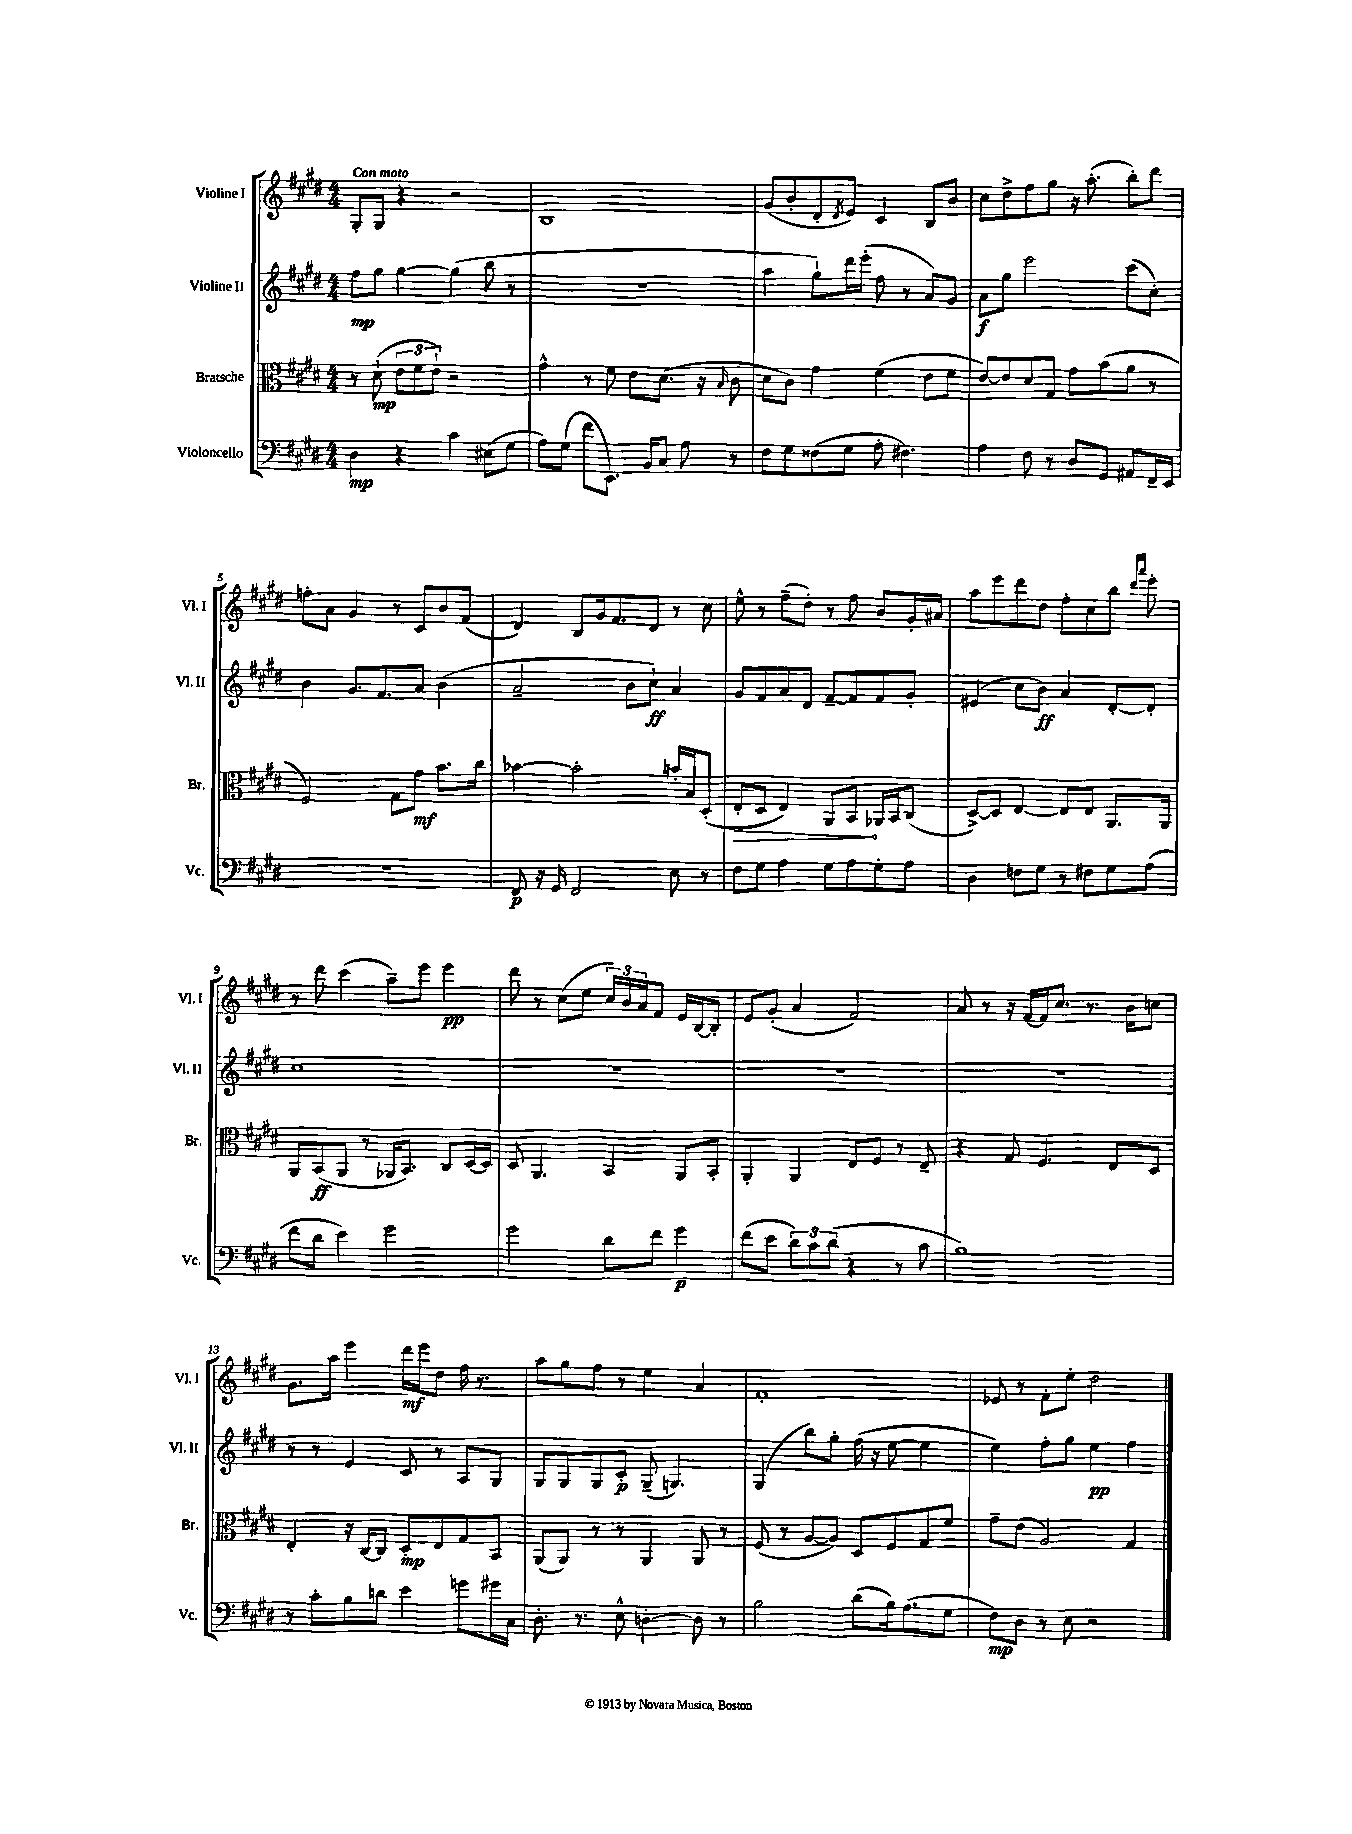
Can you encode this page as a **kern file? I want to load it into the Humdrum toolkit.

**kern	**dynam	**kern	**dynam	**kern	**dynam	**kern	**dynam
*part4	*part4	*part3	*part3	*part2	*part2	*part1	*part1
*staff4	*staff4	*staff3	*staff3	*staff2	*staff2	*staff1	*staff1
*I"Violoncello	*	*I"Bratsche	*	*I"Violine II	*	*I"Violine I	*
*I'Vc.	*	*I'Br.	*	*I'Vl. II	*	*I'Vl. I	*
*clefF4	*	*clefC3	*	*clefG2	*	*clefG2	*
*k[f#c#g#d#]	*	*k[f#c#g#d#]	*	*k[f#c#g#d#]	*	*k[f#c#g#d#]	*
*M4/4	*	*M4/4	*	*M4/4	*	*M4/4	*
=1	=1	=1	=1	=1	=1	=1	=1
!	!	!	!	!	!	!LO:TX:a:B:t=Con moto	!
4D#\	mp	8r	.	8ff#\L	mp	8G#'/L	.
.	.	(8d#`\	mp	8gg#\J	.	8G#/J	.
4r	.	12e\L	.	[4gg#\	.	4r	.
.	.	12f#\	.	.	.	.	.
.	.	12e`\J)	.	.	.	.	.
4c#\	.	2r	.	(4gg#\]	.	2r	.
(8E#X\L	.	.	.	8bb\	.	.	.
8G#\J	.	.	.	8r	.	.	.
=2	=2	=2	=2	=2	=2	=2	=2
8A\L)	.	4g#^^\	.	1r	.	1B	.
(8G#\J	.	.	.	.	.	.	.
8f#\L	.	8r	.	.	.	.	.
8.EE\J)	.	8f#\	.	.	.	.	.
.	.	8e\L	.	.	.	.	.
16BB/KL	.	.	.	.	.	.	.
8C#/J	.	(8.d#\J	.	.	.	.	.
8A\	.	.	.	.	.	.	.
.	.	16r	.	.	.	.	.
.	.	16qqB/	.	.	.	.	.
8r	.	8c#\	.	.	.	.	.
=3	=3	=3	=3	=3	=3	=3	=3
8F#\L	.	8d#\L	.	4aa\	.	(8g#/L	.
8G#\	.	8c#\J)	.	.	.	8b'/	.
(8F##X\	.	4g#\	.	8gg#`\L)	.	8d#'/	.
.	.	.	.	.	.	8qd#/	.
8G#\J	.	.	.	16ddd#\L	.	8e/J)	.
.	.	.	.	(16eee'\JJ	.	.	.
8A'\	.	(4f#\	.	8ff#\	.	4c#/	.
4.F#X\)	.	.	.	8r	.	.	.
.	.	8e\L	.	8a/L)	.	8B/L	.
.	.	8f#\J	.	8g#/J	.	8b/J	.
=4	=4	=4	=4	=4	=4	=4	=4
4A\	.	[8e/L)	.	8a\L	f	8cc#\L	.
.	.	8e/]	.	8gg#\J	.	8dd#^\	.
8F#\	.	8d#/	.	2eee\	.	8ff#\	.
8r	.	8G#/J	.	.	.	8gg#\J	.
8D#/L	.	8g#\L	.	.	.	16r	.
.	.	.	.	.	.	(8.aa'\	.
8GG#/J	.	(8b\	.	.	.	.	.
8AA#X/L	.	8a\J	.	(8ccc#\L	.	8bb'\L)	.
16FF#~/L	.	8r	.	8cc#'\J)	.	8ddd#\J	.
16EE/JJ	.	.	.	.	.	.	.
!!LO:LB:g=z
=5	=5	=5	=5	=5	=5	=5	=5
1r	.	2F#/)	.	4b\	.	8ffn'\L	.
.	.	.	.	.	.	8a\J	.
.	.	.	.	8.g#/L	.	4g#/	.
.	.	.	.	8.f#/	.	.	.
.	.	8G#\L	.	.	.	8r	.
.	.	8g#\J	mf	8a/J	.	8c#/L	.
.	.	8.b\L	.	(4b\	.	8b/	.
.	.	.	.	.	.	(8f#/J	.
.	.	16cc#\Jk	.	.	.	.	.
=6	=6	=6	=6	=6	=6	=6	=6
8FF#/	p	[4b-X\	.	2a~/	.	4d#/)	.
16r	.	.	.	.	.	.	.
16GG#/	.	.	.	.	.	.	.
2FF#/	.	2b-'\]	.	.	.	8B/L	.
.	.	.	.	.	.	16g#/k	.
.	.	.	.	.	.	8.f#/	.
.	.	.	.	8b\L	.	.	.
.	.	.	.	8cc#`\J)	ff	8d#/J	.
8E\	.	16bn'/LL	.	4a/	.	8r	.
.	.	16B/J	.	.	.	.	.
8r	.	(8D#'/J	.	.	.	8cc#\	.
=7	=7	=7	=7	=7	=7	=7	=7
!	!	!	!LO:HP:b	!	!	!	!
8F#\L	.	8E'/L	>	8g#/L	.	8ee^^\	.
8G#\J	.	8D#/J	.	8f#/	.	8r	.
4A\	.	4E/)	.	8a/	.	(8ff#~\L	.
.	.	.	.	8d#/J	.	8dd#'\J)	.
8G#\L	.	8AA/L	.	[8f#~/L	.	8r	.
8A\	.	8BB/J	.	8f#/]	.	8ff#\	.
8G#'\	.	16AA-X/LL	]	8f#/	.	8b/L	.
.	.	16BB/J	.	.	.	.	.
8A\J	.	(8C#/J	.	8g#'/J	.	16g#'/L	.
.	.	.	.	.	.	16a#X/JJ	.
=8	=8	=8	=8	=8	=8	=8	=8
4D#\	.	[8D#^/L)	.	(4e#X/	.	8aa\L	.
.	.	8D#/J]	.	.	.	8eee\	.
8Fn\L	.	[4E/	.	8cc#\L	.	8ddd#\	.
8G#\J	.	.	.	8b\J)	ff	8dd#\J	.
8r	.	8E/L]	.	4a/	.	8ff#'\L	.
8F#X\L	.	8E/J	.	.	.	8cc#\	.
8G#\	.	8.AA/L	.	[8d#'/L	.	8bb\J	.
.	.	.	.	.	.	16qqddd#/LL	.
.	.	.	.	.	.	16qqaaa/JJ	.
(8A\J	.	.	.	8d#'/J]	.	8eee'\	.
.	.	16AA/Jk	.	.	.	.	.
!!LO:LB:g=z
=9	=9	=9	=9	=9	=9	=9	=9
8f#\L	.	8AA/L	.	1cc#	.	8r	.
8d#\J	.	(8BB/	ff	.	.	8ddd#\	.
4e\)	.	8AA/J	.	.	.	(4ccc#\	.
.	.	8r	.	.	.	.	.
2g#\	.	16AA-X/KL	.	.	.	8aa~\L)	.
.	.	8.BB/J)	.	.	.	.	.
.	.	.	.	.	.	8eee\J	.
.	.	8C#/L	.	.	.	4eee\	pp
.	.	[16D#/L	.	.	.	.	.
.	.	16D#/JJ]	.	.	.	.	.
=10	=10	=10	=10	=10	=10	=10	=10
2g#\	.	8D#/	.	1r	.	8ddd#\	.
.	.	4.AA/	.	.	.	8r	.
.	.	.	.	.	.	(8cc#\L	.
.	.	.	.	.	.	8ee\J	.
8d#\L	.	4BB/	.	.	.	24cc#/LL)	.
.	.	.	.	.	.	24b/	.
.	.	.	.	.	.	24a/J	.
8f#\J	.	.	.	.	.	8f#/J	.
4g#\	p	8AA/L	.	.	.	16e/LL	.
.	.	.	.	.	.	[16B/J	.
.	.	8BB'/J	.	.	.	8B'/J]	.
=11	=11	=11	=11	=11	=11	=11	=11
(8f#\L	.	4AA'/	.	1r	.	8e/L	.
8e\J	.	.	.	.	.	(8g#'/J	.
12d#\L)	.	4AA/	.	.	.	4a/	.
12c#\	.	.	.	.	.	.	.
(12d#\J	.	.	.	.	.	.	.
4r	.	8E/L	.	.	.	2f#/)	.
.	.	8F#/J	.	.	.	.	.
8r	.	8r	.	.	.	.	.
8c#\	.	8E~/	.	.	.	.	.
=12	=12	=12	=12	=12	=12	=12	=12
1B)	.	4r	.	1r	.	8a/	.
.	.	.	.	.	.	8r	.
.	.	8G#/	.	.	.	16r	.
.	.	.	.	.	.	[16f#/LL	.
.	.	4.F#/	.	.	.	16f#/J]	.
.	.	.	.	.	.	8.cc#/J	.
.	.	.	.	.	.	8.r	.
.	.	8E/L	.	.	.	.	.
.	.	.	.	.	.	16b\KL	.
.	.	8D#/J	.	.	.	8ccn\J	.
!!LO:LB:g=z
=13	=13	=13	=13	=13	=13	=13	=13
8r	.	4E'/	.	8r	.	8.g#\L	.
8c#'\L	.	.	.	8r	.	.	.
.	.	.	.	.	.	16aa\Jk	.
8B\	.	16r	.	4e/	.	4eee\	.
.	.	[16C#/KL	.	.	.	.	.
8dn\J	.	8C#/J]	.	.	.	.	.
4e\	.	8D#'/L	mp	8c#/	.	16ddd#\LL	mf
.	.	.	.	.	.	16eee\J	.
.	.	8E/	.	8r	.	8dd#\J	.
8gn\L	.	8G#/	.	8A/L	.	16ff#\	.
.	.	.	.	.	.	8.r	.
16g#X\L	.	8BB/J	.	8G#/J	.	.	.
16C#\JJ	.	.	.	.	.	.	.
=14	=14	=14	=14	=14	=14	=14	=14
8.D#'\	.	(8AA/L	.	8G#/L	.	8aa\L	.
.	.	8AA/J)	.	8G#/	.	8gg#\	.
8.r	.	.	.	.	.	.	.
.	.	8r	.	8G#/	.	8ff#\J	.
8E^^\	.	8r	.	8c#'/J	p	8r	.
[4Dn'\	.	4AA/	.	(8G#~/	.	4ee\	.
.	.	.	.	4.Gn/)	.	.	.
8D\]	.	8AA/	.	.	.	4a/	.
8r	.	8r	.	.	.	.	.
=15	=15	=15	=15	=15	=15	=15	=15
2B\	.	(8F#/	.	(4G#/	.	1f#'	.
.	.	8r	.	.	.	.	.
.	.	[8A/L	.	8bb\L)	.	.	.
.	.	8A/J])	.	8gg#'\J	.	.	.
(8d#\L	.	8D#/L	.	(16ff#\	.	.	.
.	.	.	.	16r	.	.	.
16B\k)	.	8F#/	.	[8ee\	.	.	.
(8.A\	.	.	.	.	.	.	.
.	.	8G#/	.	4ee\]	.	.	.
8G#\J	.	8f#/J	.	.	.	.	.
=16	=16	=16	=16	=16	=16	=16	=16
8F#\L)	mp	8g#~\L	.	4ee\)	.	8e-X/	.
8D#\J	.	(8e\J	.	.	.	8r	.
8r	.	2A/)	.	8ff#'\L	.	8f#'\L	.
8E\	.	.	.	8gg#\J	.	8ee'\J	.
2r	.	.	.	4ee\	pp	2dd#\	.
.	.	4G#/	.	4ff#\	.	.	.
==	==	==	==	==	==	==	==
*-	*-	*-	*-	*-	*-	*-	*-
